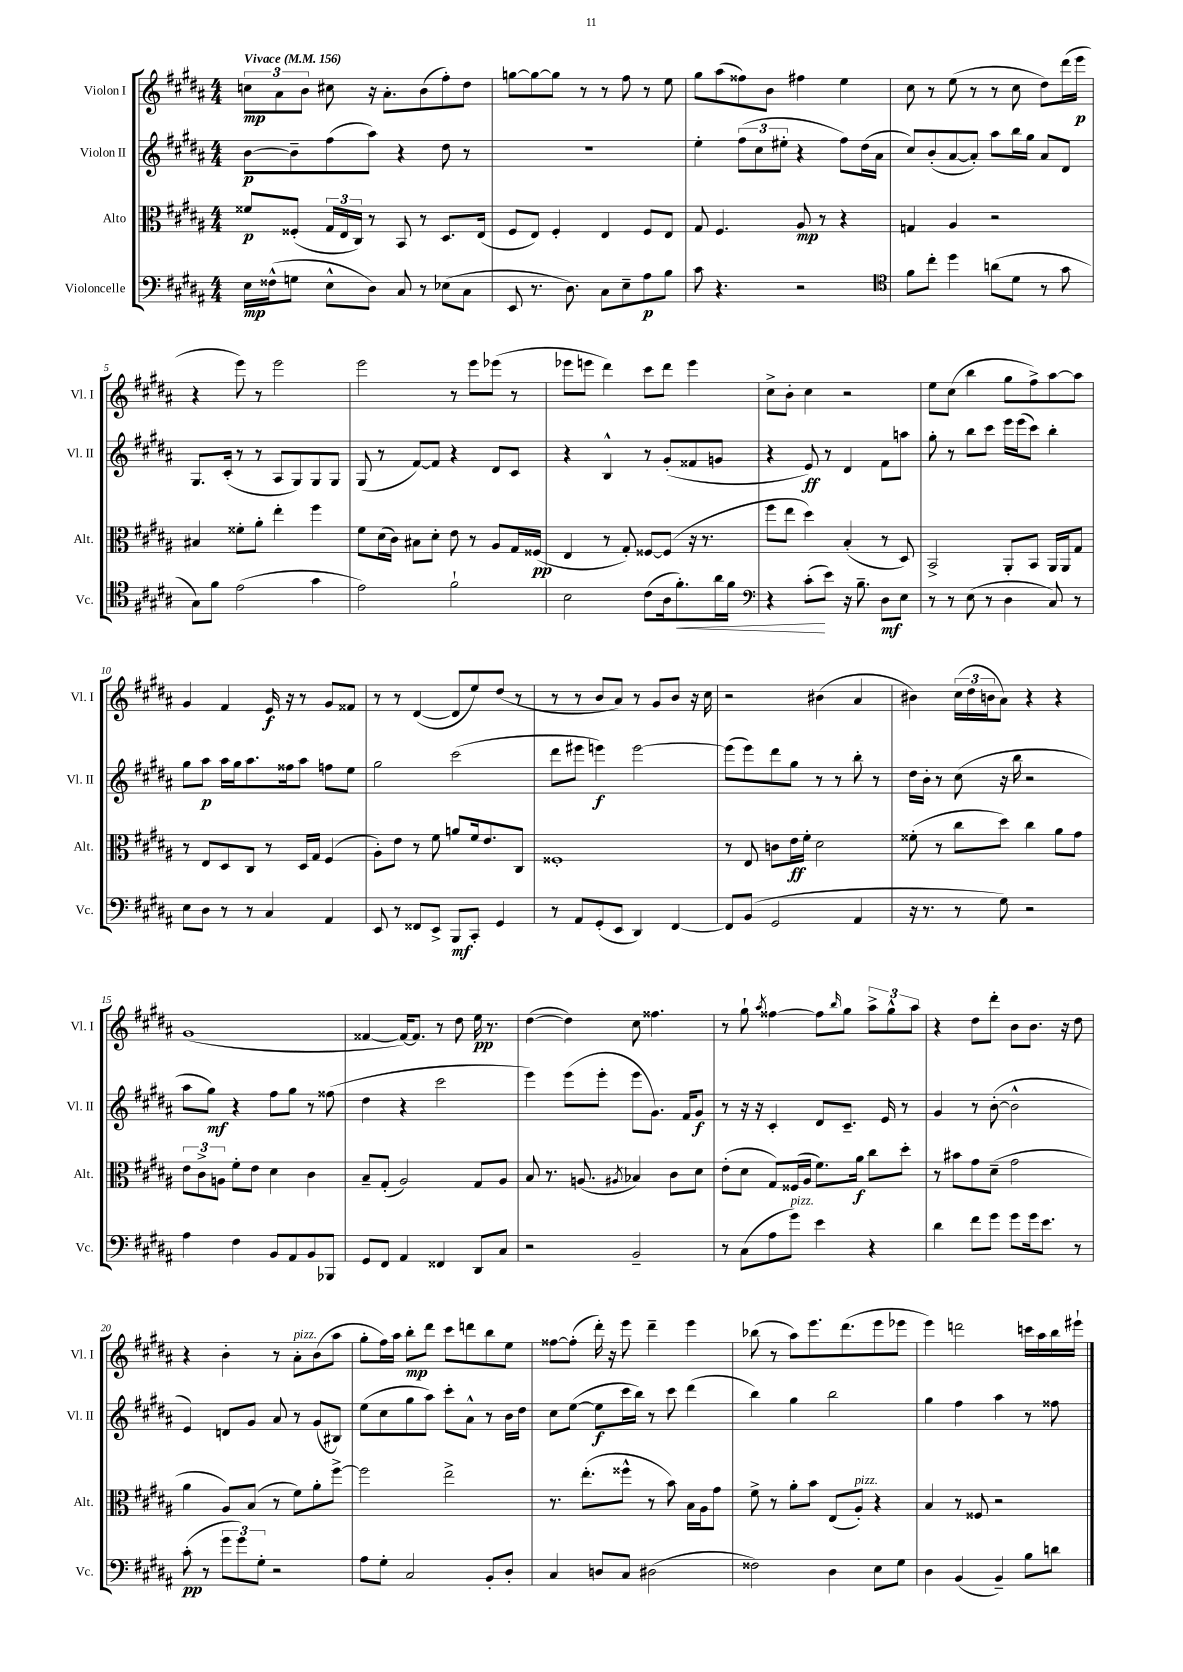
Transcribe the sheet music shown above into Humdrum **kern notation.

**kern	**kern	**kern	**kern
*staff4	*staff3	*staff2	*staff1
*clefF4	*clefC3	*clefG2	*clefG2
*k[f#c#g#d#a#]	*k[f#c#g#d#a#]	*k[f#c#g#d#a#]	*k[f#c#g#d#a#]
*M4/4	*M4/4	*M4/4	*M4/4
*MM156	*MM156	*MM156	*MM156
16E	8f##	[8b	12cc
(16F##^^	.	.	.
.	.	.	12a#
8G	(8F##'	8b~]	.
.	.	.	12b
8E^^	24G#	(8ff#	8cc#
.	24E	.	.
.	24C#)	.	.
8D#)	8r	8aa#)	16r
.	.	.	8.a#'
8C#	8BB	4r	.
8r	8r	.	(8b
(8E-	8.D#	8dd#	8ff#')
8C#	.	8r	8dd#
.	(16E	.	.
=	=	=	=
8EE	8F#	1r	[8gg
8.r	8E)	.	8gg_
.	4F#'	.	8gg]
8.D#)	.	.	.
.	.	.	8r
8C#	4E	.	8r
8E~	.	.	8ff#
8A#	8F#	.	8r
8B	8E	.	8ee
=	=	=	=
8c#	8G#	4ee'	8gg#
4.r	4.F#	.	(8aa#
.	.	(12ff#	8ff##)
.	.	12cc#	.
.	.	.	8b
.	.	12ee#'	.
2r	8A#	4r	4ff#
.	8r	.	.
.	4r	8ff#)	4ee
.	.	(16dd#	.
.	.	16a#	.
=	=	=	=
*clefC4	*	*	*
8f#	4G	8cc#)	8cc#
8cc#'	.	(8b'	8r
4dd#	4A#	[8a#	(8ee
.	.	8a#'])	8r
(8a	2r	8aa#	8r
8d#	.	16bb	8cc#
.	.	16gg#	.
8r	.	8a#	8dd#)
8g#	.	8d#	(16ddd#
.	.	.	16eee
=	=	=	=
8G#)	4B#	8.G#	4r
8f#	.	.	.
.	.	(16c#'	.
(2e	8f##'	8r	8eee)
.	8a#'	8r	8r
.	4ee'	8A#	2eee
.	.	8G#)	.
4g#	4ff#	8G#	.
.	.	8G#	.
=	=	=	=
2e)	8f#	(8G#	2eee
.	(16d#	8r	.
.	16c#)	.	.
.	8B#	[8f#)	.
.	8d#'	8f#]	.
2f#`	8e	4r	8r
.	8r	.	8eee
.	8A#	8d#	(8eee-
.	16G#	8c#	8r
.	(16F##	.	.
=	=	=	=
2B	4E	4r	8eee-
.	.	.	8eee
.	8r	4B^^	4ddd#)
.	8G#')	.	.
(8c#	[8F##	8r	8ccc#
16A#	(8F##]	(8g#'	8ddd#
8.f#')	.	.	.
.	16r	8f##	4eee
.	8.r	.	.
16a#	.	8g	.
16f#	.	.	.
=	=	=	=
*clefF4	*	*	*
4r	8ff#	4r	8cc#^
.	8ee	.	8b'
(8c#'	4dd#)	8e)	4cc#
8e)	.	8r	.
16r	(4B'	4d#	2r
8.B~	.	.	.
8D#	8r	8f#	.
8E	8D#)	8aa	.
=	=	=	=
8r	2BB^	8gg#'	8ee
8r	.	8r	(8cc#
(8E	.	8bb	4bb
8r	.	8ccc#	.
4D#	8AA#'	16eee	8gg#
.	.	(16eee	.
.	8BB	8ccc#)	8ff#^)
8C#)	16AA#	4bb'	[8aa#
.	16AA#	.	.
8r	8G#	.	8aa#]
=	=	=	=
8E	8r	8gg#	4g#
8D#	8E	8aa#	.
8r	8D#	16aa#	4f#
.	.	16gg#	.
8r	8C#	8.aa#	.
4C#	8r	.	16e
.	.	16ff##	16r
.	16D#	8aa#	8r
.	16G#	.	.
4AA#	(4F#	8ff	8g#
.	.	8ee	8f##
=	=	=	=
8EE	8A#')	2gg#	8r
8r	8e	.	8r
8FF##	8r	.	([4d#
8EE^	8f#	.	.
8BBB	8a	(2ccc#	8d#]
8CC#'	16f#	.	8ee)
.	8.e	.	.
4GG#	.	.	(8dd#
.	8C#	.	8r
=	=	=	=
8r	1F##'	8ddd#	8r
8AA#	.	8eee#	8r
(8GG#'	.	4eee)	8b
8EE	.	.	8a#)
4DD#)	.	[2eee	8r
.	.	.	8g#
[4FF#	.	.	8b
.	.	.	16r
.	.	.	16cc#
=	=	=	=
8FF#]	8r	(8eee]	2r
(8BB	8E	8eee)	.
2GG#	8c	8ddd#	.
.	16e	8gg#	.
.	16f#'	.	.
.	2d#	8r	(4b#
.	.	8r	.
4AA#	.	8bb'	4a#
.	.	8r	.
=	=	=	=
16r	(8f##'	16dd#	4b#)
8.r	.	16b'	.
.	8r	8r	.
8r	8cc#	(8cc#	(24cc#
.	.	.	24dd#
.	.	.	24b
8G#)	8dd#)	16r	8a#)
.	.	16bb	.
2r	4cc#	2r	4r
.	8a#	.	4r
.	8g#	.	.
=	=	=	=
4A#	12e	8aa#	(1g#
.	12c#^	.	.
.	.	8gg#)	.
.	12A	.	.
4F#	8f#'	4r	.
.	8e	.	.
8BB	4d#	8ff#	.
8AA#	.	8gg#	.
8BB	4c#	8r	.
8BBB-	.	(8ff##	.
=	=	=	=
8GG#	8B~	4dd#	[4f##
8FF#	(8G#'	.	.
4AA#	2A#)	4r	16f##_)
.	.	.	8.f##]
4FF##	.	2ccc#	8r
.	.	.	8dd#
8DD#	8G#	.	16ee
.	.	.	8.r
8C#	8A#	.	.
=	=	=	=
2r	8B	4eee)	([4dd#
.	8.r	.	.
.	.	(8eee	4dd#])
.	(8.A	.	.
.	.	8eee'	.
.	8qA#	.	.
2BB~	4B-)	8eee	8cc#
.	.	8.g#)	4.ff##
.	8c#	.	.
.	.	16f#	.
.	8d#	8g#	.
=	=	=	=
8r	(8e'	8r	8r
(8C#	8d#	16r	8gg#`
.	.	16r	.
.	.	.	8qaa#
8A#	8G#)	4c#'	[4ff##
8g#)	(16F##	.	.
.	16A#	.	.
4e	8.f#)	8d#	8ff##]
.	.	.	16qqbb
.	.	8.c#~	8gg#
.	16a#	.	.
4r	8cc#	.	12aa#^
.	.	16e	.
.	.	.	12gg#^^
.	8dd#'	8r	.
.	.	.	12aa#
=	=	=	=
4d#	8r	4g#	4r
.	8b#	.	.
8f#	8g#	8r	8dd#
8g#	(8d#~	([8b'	8ddd#'
8g#	2g#	2b^^]	8b
16g#	.	.	8.b
8.e	.	.	.
.	.	.	16r
8r	.	.	8dd#
=	=	=	=
(8c#'	4a#	4e)	4r
8r	.	.	.
12g#	8A#)	8d	4b'
12g#)	.	.	.
.	(8B	8g#	.
12G#'	.	.	.
2r	8r	8a#	8r
.	8f#)	8r	8a#'
.	8a#'	(8g#	(8b
.	[8ff#^	8B#)	8aa#
=	=	=	=
8A#	2ff#]	(8ee	8gg#'
8G#'	.	8cc#	16ff#)
.	.	.	16aa#
2C#	.	8gg#	8bb'
.	.	8aa#)	8ddd#
.	2ee^	8ccc#'	8ccc#
.	.	8a#^^	8ddd
8BB'	.	8r	8bb
8D#'	.	16b	8ee
.	.	16dd#	.
=	=	=	=
4C#	8.r	8cc#	[8ff##
.	.	([8ee	(8ff##']
.	(8.ee'	.	.
8D	.	8ee]	16ddd#')
.	.	.	16r
8C#	8ff##^^	16ccc#	8eee
.	.	16bb)	.
(2D#	8r	8r	4ddd#~
.	8b)	8ccc#	.
.	16B	(4ddd#	4eee
.	16A#	.	.
.	8g#	.	.
=	=	=	=
2F##)	8f#^	4bb)	(8bb-
.	8r	.	8r
.	8a#'	4gg#	8aa#)
.	8b	.	8.eee
4D#	(8E	2bb	.
.	.	.	(8.ddd#
.	8A#')	.	.
8E	4r	.	8eee
8G#	.	.	8eee-
=	=	=	=
4D#	4B	4gg#	4eee)
(4BB	8r	4ff#	2ddd
.	8F##	.	.
4BB~)	2r	4aa#	.
8B	.	8r	16ccc
.	.	.	16aa#
8d	.	8ff##	16bb
.	.	.	16eee#`
==	==	==	==
*-	*-	*-	*-
